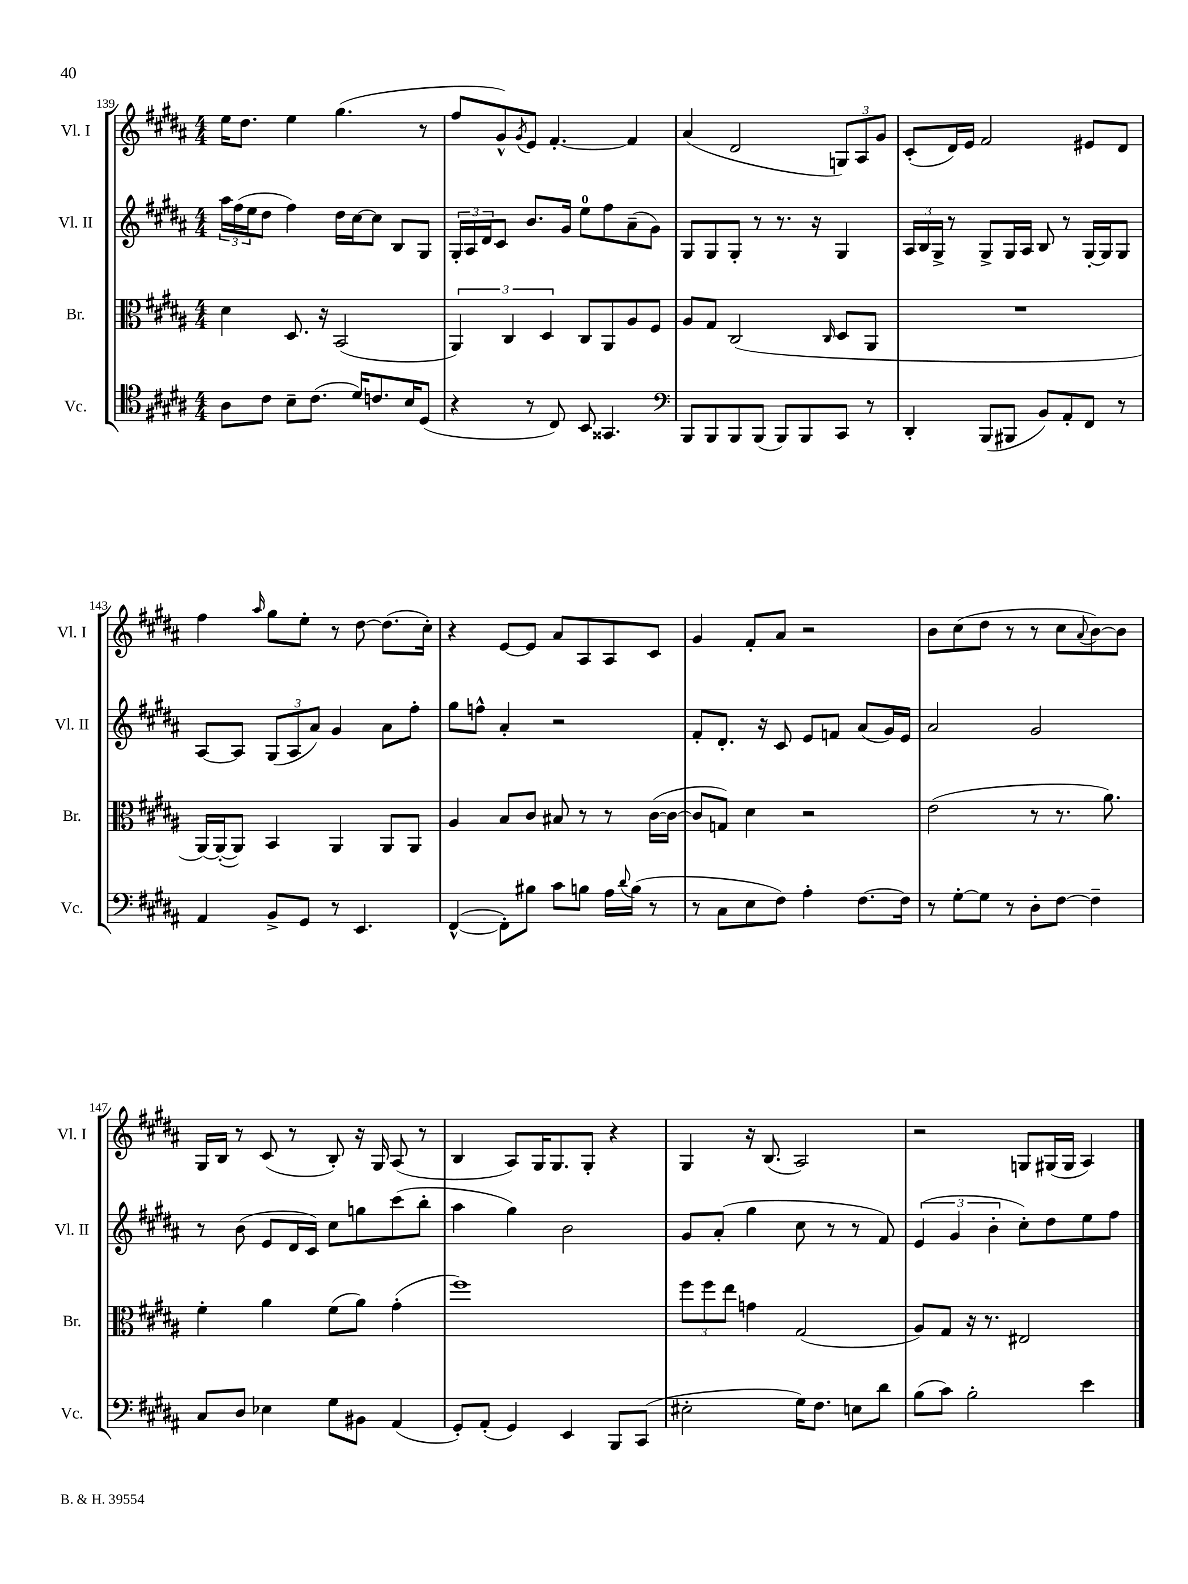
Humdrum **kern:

**kern	**kern	**kern	**kern
*part4	*part3	*part2	*part1
*staff4	*staff3	*staff2	*staff1
*I"Vc.	*I"Br.	*I"Vl. II	*I"Vl. I
*I'Vc.	*I'Br.	*I'Vl. II	*I'Vl. I
*clefC4	*clefC3	*clefG2	*clefG2
*k[f#c#g#d#a#]	*k[f#c#g#d#a#]	*k[f#c#g#d#a#]	*k[f#c#g#d#a#]
*M4/4	*M4/4	*M4/4	*M4/4
=139	=139	=139	=139
8A#\L	4d#\	24aa#\LL	16ee\KL
.	.	(24ff#\	.
.	.	.	8.dd#\J
.	.	24ee\J	.
8c#\J	.	8dd#\J	.
8B~\L	8.D#/	4ff#\)	4ee\
(8.c#\J	.	.	.
.	16r	.	.
.	(2BB/	16dd#\LL	(4.gg#\
16d#/KL)	.	[16cc#\J	.
8.cn/	.	8cc#\J]	.
.	.	8B/L	.
16B/K	.	.	.
(8D#/J	.	8G#/J	8r
=140	=140	=140	=140
4r	6AA#/)	24G#'/LL	8ff#/L
.	.	24A#/	.
.	.	24d#/J	.
.	.	8c#/J	8g#^^/)
.	6C#/	.	.
.	.	.	8qg#/
8r	.	8.b/L	8e/J
.	6D#/	.	.
8C#/)	.	.	[4.f#'/
.	.	16g#/Jk	.
8BB/	8C#/L	8ee\L	.
4.GG##X/	8AA#/	8ff#\	.
.	8A#/	(8a#~\	4f#/]
.	8F#/J	8g#\J)	.
=141	=141	=141	=141
*clefF4	*	*	*
8BBB/L	8A#/L	8G#/L	(4a#/
8BBB/	8G#/J	8G#/	.
8BBB/	(2C#/	8G#'/J	2d#/
(8BBB/J	.	8r	.
8BBB/L)	.	8.r	.
8BBB/	.	.	.
.	.	16r	.
.	16qqC#/	.	.
8CC#/J	8D#/L	4G#/	12Gn/L)
.	.	.	12A#/
8r	8AA#/J	.	.
.	.	.	12g#/J
=142	=142	=142	=142
4DD#'/	1r	24A#/LL	(8c#'/L
.	.	24B/	.
.	.	24G#^/JJ	.
.	.	8r	16d#/L)
.	.	.	16e/JJ
(8BBB/L	.	8G#^/L	2f#/
8BBB#X/J	.	16G#/L	.
.	.	16A#/JJ	.
8BB/L)	.	8B/	.
8AA#'/	.	8r	.
8FF#/J	.	[16G#'/LL	8e#X/L
.	.	16G#/J]	.
8r	.	8G#/J	8d#/J
!!LO:LB:g=z
=143	=143	=143	=143
4AA#/	[16AA#/LL)	[8A#/L	4ff#\
.	(16AA#'/J_	.	.
.	8AA#/J])	8A#/J]	.
.	.	.	16qqaa#/
8BB^/L	4BB/	(12G#/L	8gg#\L
.	.	12A#/	.
8GG#/J	.	.	8ee'\J
.	.	12a#/J)	.
8r	4AA#/	4g#/	8r
4.EE/	.	.	[8dd#\
.	8AA#/L	8a#\L	(8.dd#\L]
.	8AA#/J	8ff#'\J	.
.	.	.	16cc#'\Jk)
=144	=144	=144	=144
([4FF#^^/	4A#/	8gg#\L	4r
.	.	8ffn^^\J	.
8FF#'\L])	8B/L	4a#'/	[8e/L
8B#X\J	8c#/J	.	8e/J]
8c#\L	8B#X/	2r	8a#/L
8Bn\J	8r	.	8A#/
16A#\LL	8r	.	8A#/
8qqd#/	.	.	.
(16B\JJ	.	.	.
8r	([16c#\LL	.	8c#/J
.	16c#\JJ_	.	.
=145	=145	=145	=145
8r	8c#/L]	8f#'/L	4g#/
8C#\L	8Gn/J)	8.d#'/J	.
8E\	4d#\	.	8f#'/L
.	.	16r	.
8F#\J)	.	8c#/	8a#/J
4A#'\	2r	8e/L	2r
.	.	8fn/J	.
[8.F#\L	.	(8a#/L	.
.	.	16g#/L)	.
16F#\Jk]	.	16e/JJ	.
=146	=146	=146	=146
8r	(2e\	2a#/	8b\L
[8G#'\L	.	.	(8cc#\
8G#\J]	.	.	8dd#\J
8r	.	.	8r
8D#'\L	8r	2g#/	8r
[8F#\J	8.r	.	8cc#\L
.	.	.	8qqa#/
4F#~\]	.	.	[8b\)
.	8.a#\)	.	.
.	.	.	8b\J]
!!LO:LB:g=z
=147	=147	=147	=147
8C#/L	4f#'\	8r	16G#/LL
.	.	.	16B/JJ
8D#/J	.	(8b\	8r
4E-X\	4a#\	8e/L	(8c#/
.	.	16d#/L	8r
.	.	16c#/JJ)	.
8G#\L	(8f#\L	8cc#\L	8B'/)
8BB#X\J	8a#\J)	8ggn\	16r
.	.	.	16G#/
(4AA#/	(4g#'\	(8ccc#\	(8A#/
.	.	8bb'\J	8r
=148	=148	=148	=148
8GG#'/L)	1ff#)	4aa#\	4B/
(8AA#'/J	.	.	.
4GG#/)	.	4gg#\)	8A#/L)
.	.	.	16G#/K
.	.	.	8.G#/
4EE/	.	2b\	.
.	.	.	8G#'/J
8BBB/L	.	.	4r
(8CC#/J	.	.	.
=149	=149	=149	=149
2E#X'\	12ff#\L	8g#/L	4G#/
.	12ff#\	.	.
.	.	(8a#'/J	.
.	12ee\J	.	.
.	4gn\	4gg#\	16r
.	.	.	(8.B/
16G#\KL)	(2G#/	8cc#\	2A#/)
8.F#\J	.	.	.
.	.	8r	.
8En\L	.	8r	.
8d#\J	.	8f#/)	.
=150	=150	=150	=150
(8B\L	8A#/L)	(6e/	2r
8c#\J)	8G#/J	.	.
.	.	6g#/	.
2B'\	16r	.	.
.	8.r	.	.
.	.	6b'\	.
.	2E#X/	8cc#'\L)	8Gn/L
.	.	8dd#\	(16G#X/L
.	.	.	16G#/JJ
4e\	.	8ee\	4A#/)
.	.	8ff#\J	.
==	==	==	==
*-	*-	*-	*-
